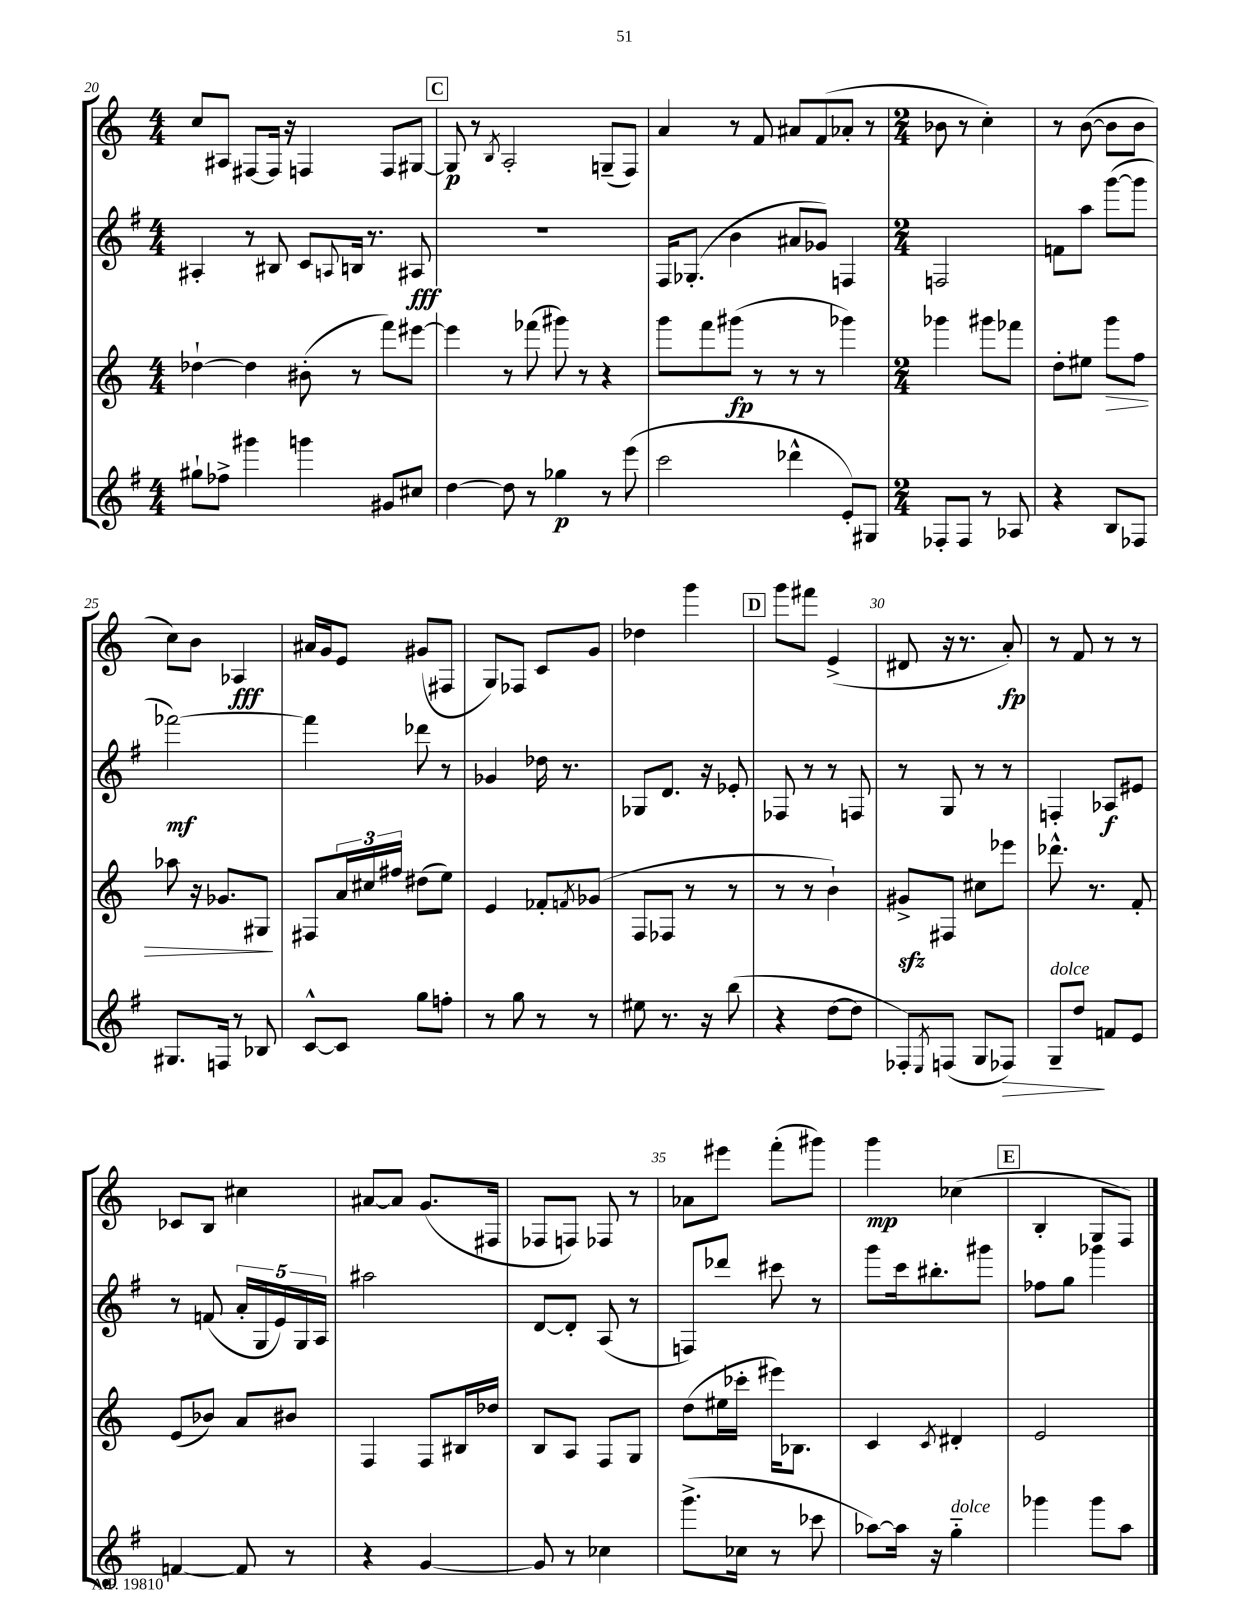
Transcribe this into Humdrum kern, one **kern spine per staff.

**kern	**kern	**kern	**kern
*staff4	*staff3	*staff2	*staff1
*clefG2	*clefG2	*clefG2	*clefG2
*k[f#]	*k[]	*k[f#]	*k[]
*M4/4	*M4/4	*M4/4	*M4/4
8gg#`	[4dd-`	4A#'	8cc
8ff-^	.	.	8A#
4ggg#	4dd-]	8r	[8F#
.	.	8B#	16F#]
.	.	.	16r
4ggg	(8b#'	8c	4F
.	.	8qqA	.
.	8r	16B	.
.	.	8.r	.
8g#	8fff)	.	8F
8cc#	[8eee#	8A#	[8G#
=	=	=	=
[4dd	4eee#]	1r	8G#]
.	.	.	8r
.	.	.	8qB
8dd]	8r	.	2A'
8r	(8fff-	.	.
4gg-	8ggg#)	.	.
.	8r	.	.
8r	4r	.	(8G~
(8eee	.	.	8F)
=	=	=	=
2ccc	8ggg	16F#	4a
.	.	(8.G-'	.
.	8fff	.	.
.	(8ggg#	4b	8r
.	8r	.	8f
4ddd-^^	8r	8a#	8a#
.	8r	8g-)	(8f
8e')	4ggg-)	4F	8a-'
8G#	.	.	8r
=	=	=	=
*M2/4	*M2/4	*M2/4	*M2/4
8F-'	4ggg-	2F	8b-
8F-	.	.	8r
8r	8ggg#	.	4cc')
8A-	8fff-	.	.
=	=	=	=
4r	8dd'	8f	8r
.	8ee#	8aa	([8b
8B	8ggg	([8ggg	8b]
8F-	8ff	8ggg]	8b
=	=	=	=
8.G#	8aa-	[2fff-)	8cc)
.	16r	.	8b
16F	8.g-	.	.
8r	.	.	4A-
8B-	8G#	.	.
=	=	=	=
[8c^^	8F#	4fff-]	16a#
.	.	.	16g
8c]	24a	.	8e
.	24cc#	.	.
.	24ff#	.	.
8gg	(8dd#	8ddd-	(8g#
8ff'	8ee)	8r	8F#
=	=	=	=
8r	4e	4g-	8G)
8gg	.	.	8F-
8r	8f-'	16dd-	8c
.	.	8.r	.
.	8qf	.	.
8r	(8g-	.	8g
=	=	=	=
8ee#	8F	8G-	4dd-
8.r	8F-	8.d	.
.	8r	.	4ggg
16r	.	16r	.
(8bb	8r	8e-'	.
=	=	=	=
4r	8r	8F-	8ggg
.	8r	8r	8fff#
[8dd	4b`)	8r	(4e^
8dd]	.	8F	.
=	=	=	=
8F-')	8g#^	8r	8d#
8qE	.	.	.
(8F	8F#	8G	16r
.	.	.	8.r
8G	8cc#	8r	.
8F-)	8eee-	8r	8a')
=	=	=	=
8G~	8.ddd-^^	4F'	8r
8dd	.	.	8f
.	8.r	.	.
8f	.	8A-	8r
8e	8f'	8e#	8r
=	=	=	=
[4f	(8e	8r	8c-
.	8b-)	(8f	8B
8f]	8a	20a'	4cc#
.	.	20G	.
.	.	20e)	.
8r	8b#	.	.
.	.	20G	.
.	.	20A	.
=	=	=	=
4r	4F	2aa#	[8a#
.	.	.	8a#]
[4g	8F	.	(8.g
.	16B#	.	.
.	16dd-	.	16F#
=	=	=	=
8g]	8B	[8d	8F-
8r	8A	8d']	8F)
4cc-	8F	(8A	8F-
.	8G	8r	8r
=	=	=	=
(8.ggg^	(8dd	8F)	8a-
.	16ee#	8ddd-	8eee#
16cc-	16ccc-'	.	.
8r	16eee#)	8ccc#	(8fff'
.	8.B-	.	.
8ccc-	.	8r	8ggg#)
=	=	=	=
[8aa-)	4c	8ggg	4ggg
16aa-]	.	16ccc	.
16r	.	8.bb#'	.
.	8qc	.	.
4gg'~	4d#'	.	(4cc-
.	.	8ggg#	.
=	=	=	=
4ggg-	2e	8ff-	4B'
.	.	8gg	.
8ggg-	.	4ggg-	8G
8aa	.	.	8F)
==	==	==	==
*-	*-	*-	*-
